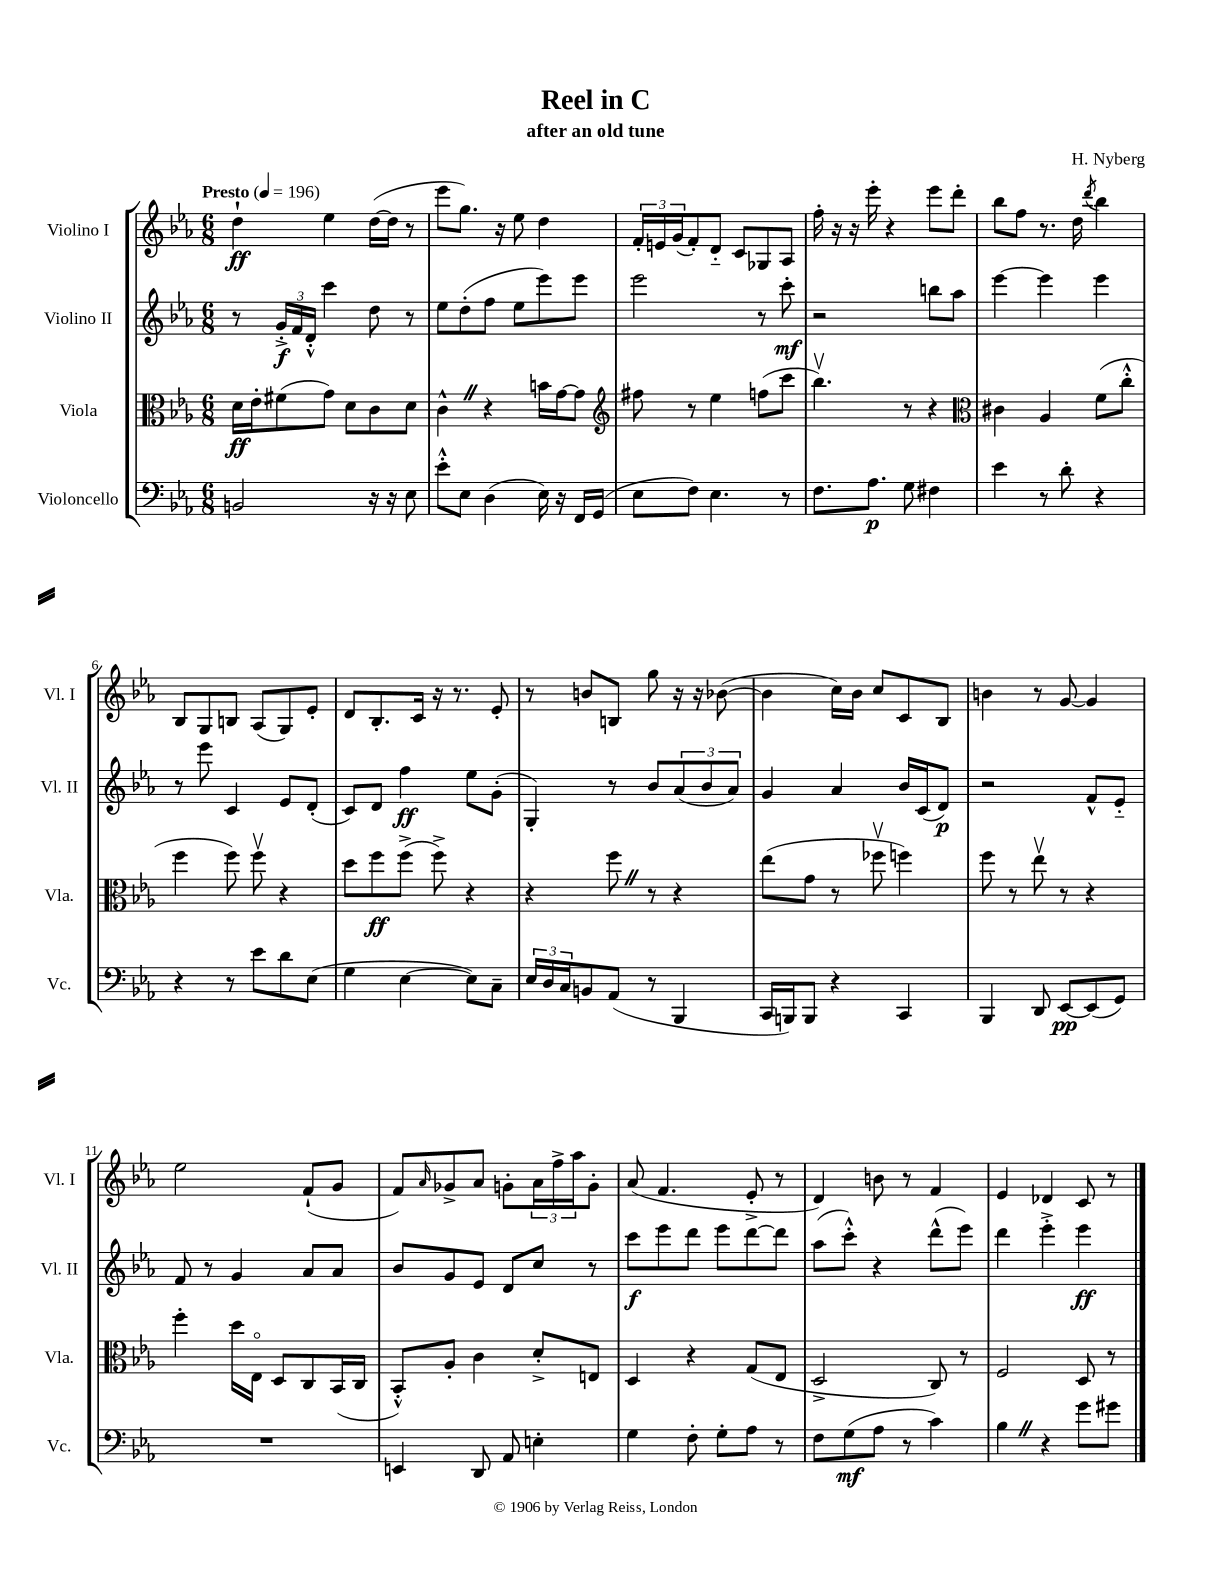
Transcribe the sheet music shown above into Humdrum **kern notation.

**kern	**kern	**kern	**kern
*staff4	*staff3	*staff2	*staff1
*clefF4	*clefC3	*clefG2	*clefG2
*k[b-e-a-]	*k[b-e-a-]	*k[b-e-a-]	*k[b-e-a-]
*M6/8	*M6/8	*M6/8	*M6/8
*MM196	*MM196	*MM196	*MM196
2BB	16d	8r	4dd`
.	16e-'	.	.
.	(8f#	24g'^	.
.	.	24f	.
.	.	24d'^^	.
.	8g)	4ccc	4ee-
.	8d	.	.
16r	8c	8dd	([16dd
16r	.	.	16dd]
8E-	8d	8r	8r
=	=	=	=
8e-'^^	4c^^	8ee-	8eee-
8E-	.	(8dd'	8.gg)
(4D	4r	8ff	.
.	.	.	16r
.	.	8ee-	8ee-
16E-)	16b	8eee-)	4dd
16r	[16g	.	.
16FF	8g]	8eee-	.
(16GG	.	.	.
=	=	=	=
*	*clefG2	*	*
8E-	8ff#	2eee-	24f'
.	.	.	24e
.	.	.	(24g
8F)	8r	.	8f')
4.E-	4ee-	.	8d'~
.	.	.	8c
.	(8ff	8r	8G-
8r	8ccc	8ccc'	8A-
=	=	=	=
8.F	4.bb-v)	2r	16ff'
.	.	.	16r
.	.	.	16r
8.A-	.	.	16eee-'
.	.	.	4r
8G	8r	.	.
4F#	4r	8bb	8eee-
.	.	8aa-	8ddd'
=	=	=	=
*	*clefC3	*	*
4e-	4c#	[4eee-	8bb-
.	.	.	8ff
8r	4A-	4eee-]	8.r
8d'	.	.	.
.	.	.	16dd
.	.	.	8qddd
4r	(8f	4eee-	4bb-
.	8cc'^^	.	.
=	=	=	=
4r	4ff	8r	8B-
.	.	8eee-	8G
8r	8ff)	4c	8B
8e-	8ffv	.	(8A-
8d	4r	8e-	8G)
(8E-	.	(8d'	8e-'
=	=	=	=
4G	8dd	8c)	8d
.	8ff	8d	8.B-'
[4E-	(8ff^	4ff	.
.	.	.	16c
.	8ff^)	.	16r
.	.	.	8.r
8E-])	4r	8ee-	.
8C~	.	(8g'	8e-'
=	=	=	=
24E-	4r	4G')	8r
24D	.	.	.
24C	.	.	.
8BB	.	.	8b
(8AA-	8ff	8r	8B
8r	8r	8b-	8gg
4BBB-	4r	(12a-	16r
.	.	.	16r
.	.	12b-	.
.	.	.	([8b-
.	.	12a-)	.
=	=	=	=
16CC	(8ee-	4g	4b-]
16BBB)	.	.	.
8BBB	8g	.	.
4r	8r	4a-	16cc)
.	.	.	16b-
.	8ff-v	.	8cc
4CC	4ff)	16b-	8c
.	.	(16c	.
.	.	8d)	8B-
=	=	=	=
4BBB-	8ff	2r	4b
.	8r	.	.
8DD	8ee-v	.	8r
[8EE-	8r	.	[8g
(8EE-]	4r	8f^^	4g]
8GG)	.	8e-'~	.
=	=	=	=
2.r	4ff'	8f	2ee-
.	.	8r	.
.	16dd	4g	.
.	16E-o	.	.
.	8D	.	.
.	8C	8a-	(8f`
.	(16BB-	8a-	8g
.	16C	.	.
=	=	=	=
4EE	8BB-'^^)	8b-	8f)
.	.	.	16qqa-
.	8A-'	8g	8g-^
8DD	4c	8e-	8a-
8AA-	.	8d	8g'
4E'	8d'^	8cc	24a-
.	.	.	24ff^
.	.	.	24aa-
.	8E	8r	8g'
=	=	=	=
4G	4D	8ccc	(8a-
.	.	8eee-	4.f
8F'	4r	8ddd	.
8G'	.	8eee-	.
8A-	(8G	[8ddd	8e-'^
8r	8E-	8ddd]	8r
=	=	=	=
8F	2D^	(8aa-	4d)
(8G	.	8ccc'^^)	.
8A-	.	4r	8b
8r	.	.	8r
4c)	8C)	(8ddd^^	4f
.	8r	8eee-)	.
=	=	=	=
4B-	2F	4ddd	4e-
4r	.	4eee-'^	4d-
8g	8D	4eee-	8c
8g#	8r	.	8r
==	==	==	==
*-	*-	*-	*-
